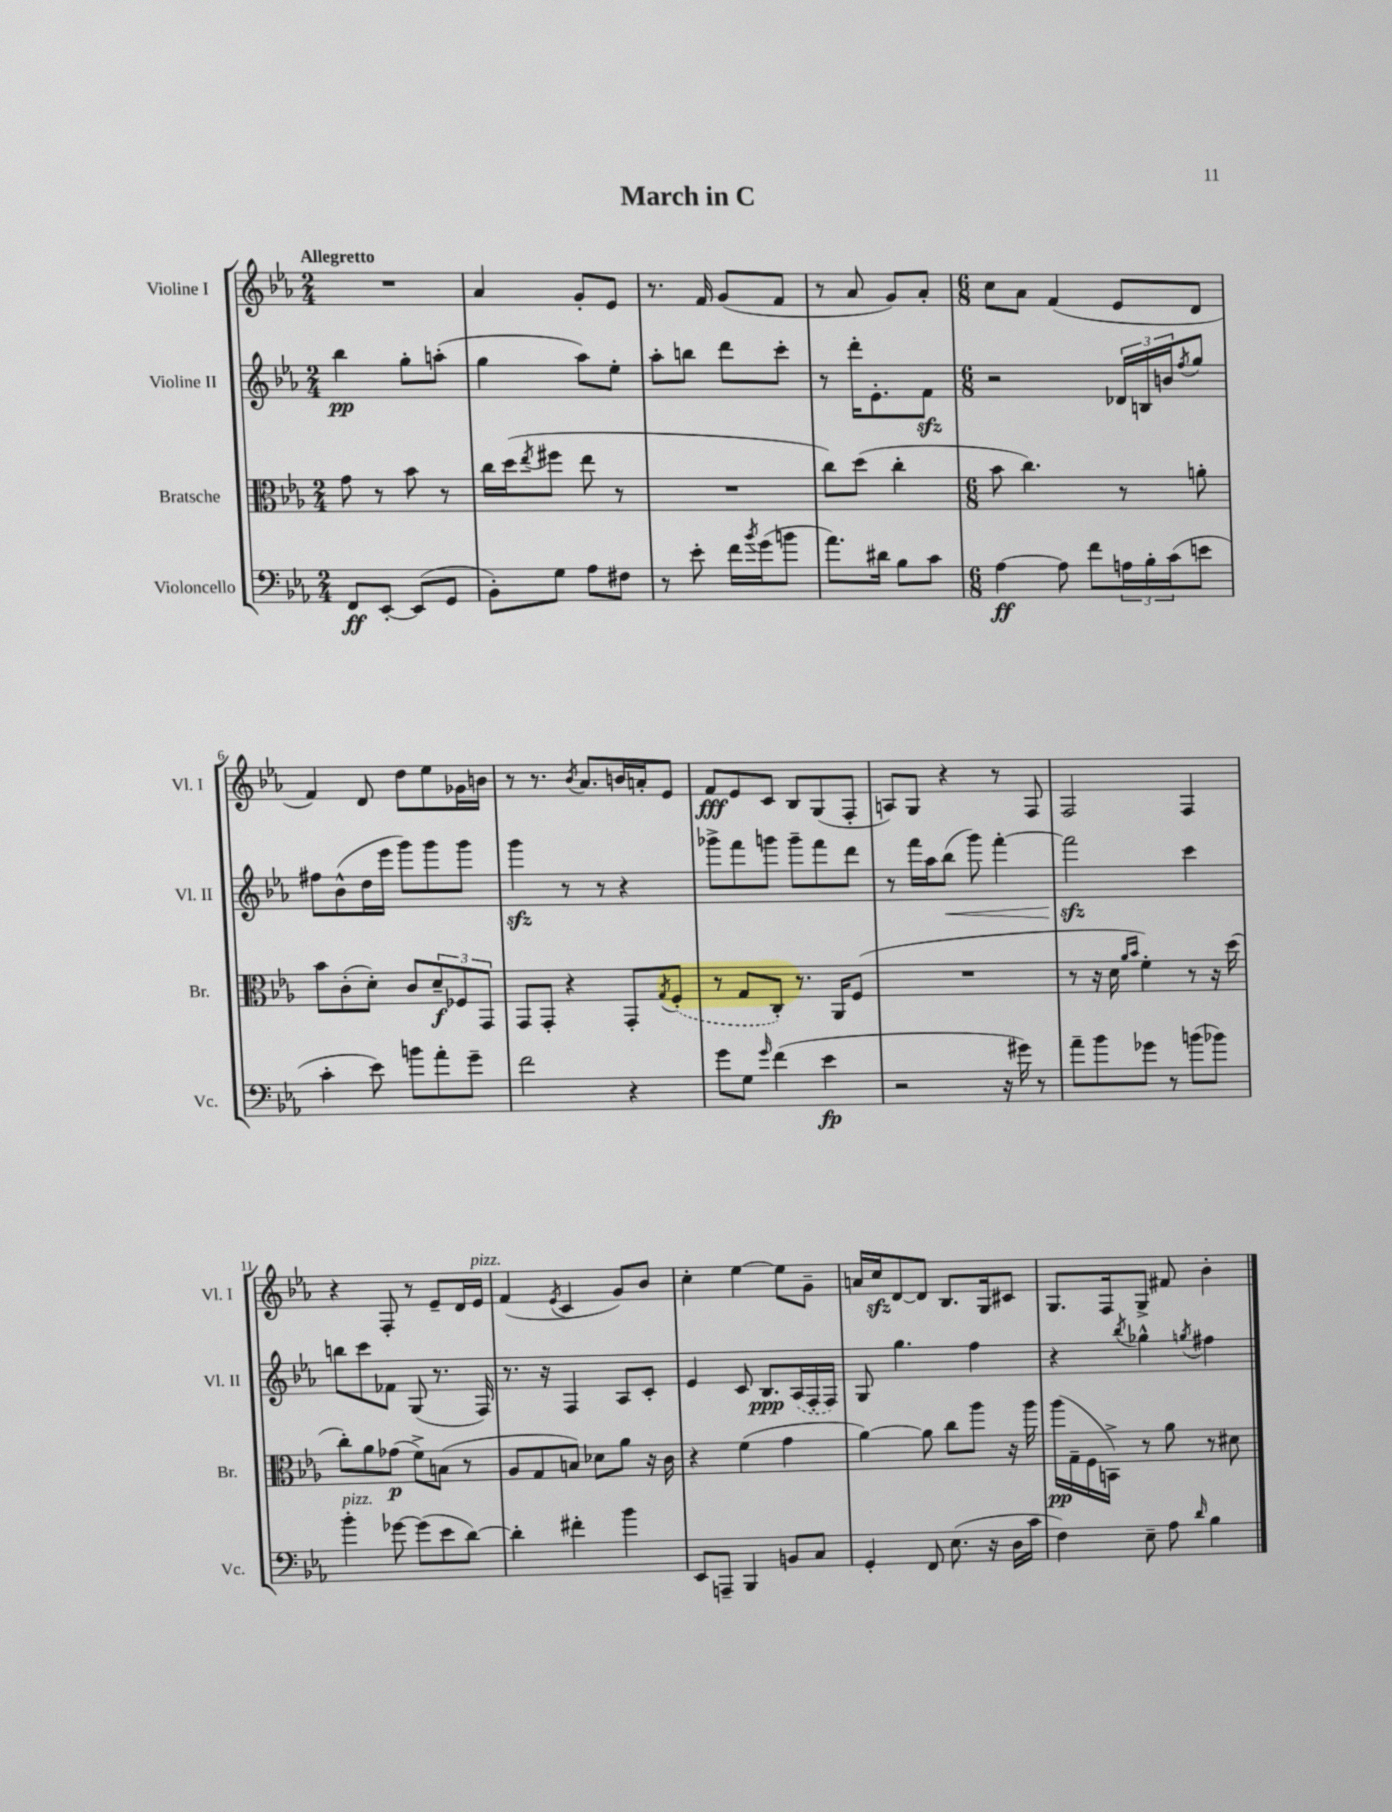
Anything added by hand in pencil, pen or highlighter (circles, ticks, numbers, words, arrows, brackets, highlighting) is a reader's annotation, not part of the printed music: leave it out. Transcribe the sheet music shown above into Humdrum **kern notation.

**kern	**kern	**kern	**kern
*staff4	*staff3	*staff2	*staff1
*clefF4	*clefC3	*clefG2	*clefG2
*k[b-e-a-]	*k[b-e-a-]	*k[b-e-a-]	*k[b-e-a-]
*M2/4	*M2/4	*M2/4	*M2/4
8FF	8g	4bb-	2r
[8EE-'	8r	.	.
(8EE-]	8b-	8gg'	.
8GG	8r	(8aa'	.
=	=	=	=
8BB-')	16cc	4gg	4a-
.	(16dd	.	.
.	8qee-	.	.
8G	8ff#	.	.
8A-	8ee-	8aa-)	8g'
8F#	8r	8ee-'	8e-
=	=	=	=
8r	2r	8aa-'	8.r
8e-'	.	8bb	.
.	.	.	16f
16f	.	8ddd	(8g
8qb-	.	.	.
(16g	.	.	.
8b	.	8ccc'	8f
=	=	=	=
8.a-)	8cc)	8r	8r
.	(8dd	16ddd'	8a-
16d#	.	8.e-'	.
8B-	4cc'	.	8g)
8c	.	8f	8a-'
=	=	=	=
*M6/8	*M6/8	*M6/8	*M6/8
[4A-	8b-	2r	8cc
.	4.cc)	.	8a-
8A-]	.	.	(4f
8f	.	.	.
24A	8r	24d-	8e-
24B-'	.	24B	.
(24c	.	24b	.
.	.	8qff	.
8e	8a'	8gg	8d
=	=	=	=
4c'	8b-	8ff#	4f)
.	(8c'	(8b-^^	.
8e-)	8d')	16dd	8d
.	.	16eee-	.
8b	8c	8ggg)	8dd
8a-'	12d~	8ggg	8ee-
.	12F-	.	.
8g~	.	8ggg	16g-
.	12GG	.	.
.	.	.	16b
=	=	=	=
2f	8GG	4ggg	8r
.	8GG'	.	8.r
.	4r	8r	.
.	.	.	8qb-
.	.	.	8.a-
.	.	8r	.
4r	8GG'	4r	16b
.	.	.	16a'
.	8qG	.	.
.	(8F'	.	8e-
=	=	=	=
8g	8r	8ggg-^	8f
8G	8G	8fff	8e-
16qqg	.	.	.
(4f	8C')	8ggg	8c
.	8.r	8ggg~	8B-
4e-	.	8fff	(8G
.	16AA-	.	.
.	(8F	8ddd	8F'
=	=	=	=
2r	2.r	8r	8A)
.	.	16fff	8G
.	.	16aa-	.
.	.	(8bb-	4r
.	.	8ggg)	.
16r	.	[4fff'	8r
16g#)	.	.	.
8r	.	.	8F
=	=	=	=
8a-~	8r	2fff]	2F
8b-	16r	.	.
.	16d	.	.
.	16qqa-	.	.
.	16qqb-	.	.
8g-	4f')	.	.
8r	.	.	.
(8b	8r	4ccc	4F
8b-)	16r	.	.
.	(16dd	.	.
=	=	=	=
4b-'	8cc')	8bb	4r
.	8a-	8ccc	.
[8g-	(8g-	8f-	8F'
(8g-]	8f^)	(8G	8r
8e-	(8B	8.r	8e-~
[8d)	8r	.	16d
.	.	16F)	16e-
=	=	=	=
4d']	8A-	8.r	(4f
.	8G	.	.
.	.	16r	.
.	.	.	8qe-
4f#'	8B)	4F	4c
.	8d-	.	.
4b-	8a-	8A-	8g)
.	16r	8c'	8b-
.	16c	.	.
=	=	=	=
8EE-	4r	4e-	4cc'
8AAA~	.	.	.
4BBB-	(4f	8c	[4ee-
.	.	8.B-	.
8BB	4g	.	8ee-]
.	.	(16A-	.
8C	.	16F'	8g~
.	.	16F)	.
=	=	=	=
4GG'	[4a-)	8G	16a
.	.	.	16cc
.	.	4.gg	[8d
8FF	8a-]	.	8d]
(8.E-	8cc	.	8.B-
.	8aa-	4ff	.
16r	.	.	16G
16D	16r	.	8c#
16c	16aa-	.	.
=	=	=	=
4F)	(16aa-	4r	8.G
.	16G~	.	.
.	16F	.	.
.	16BB^)	.	16F
.	.	8qbb-	.
8E-~	8r	4gg-^^	8G^
8A-	8a-	.	8f#
16qqd	.	8qgg	.
4B-	8r	4ff#	4b-'
.	8d#	.	.
==	==	==	==
*-	*-	*-	*-
